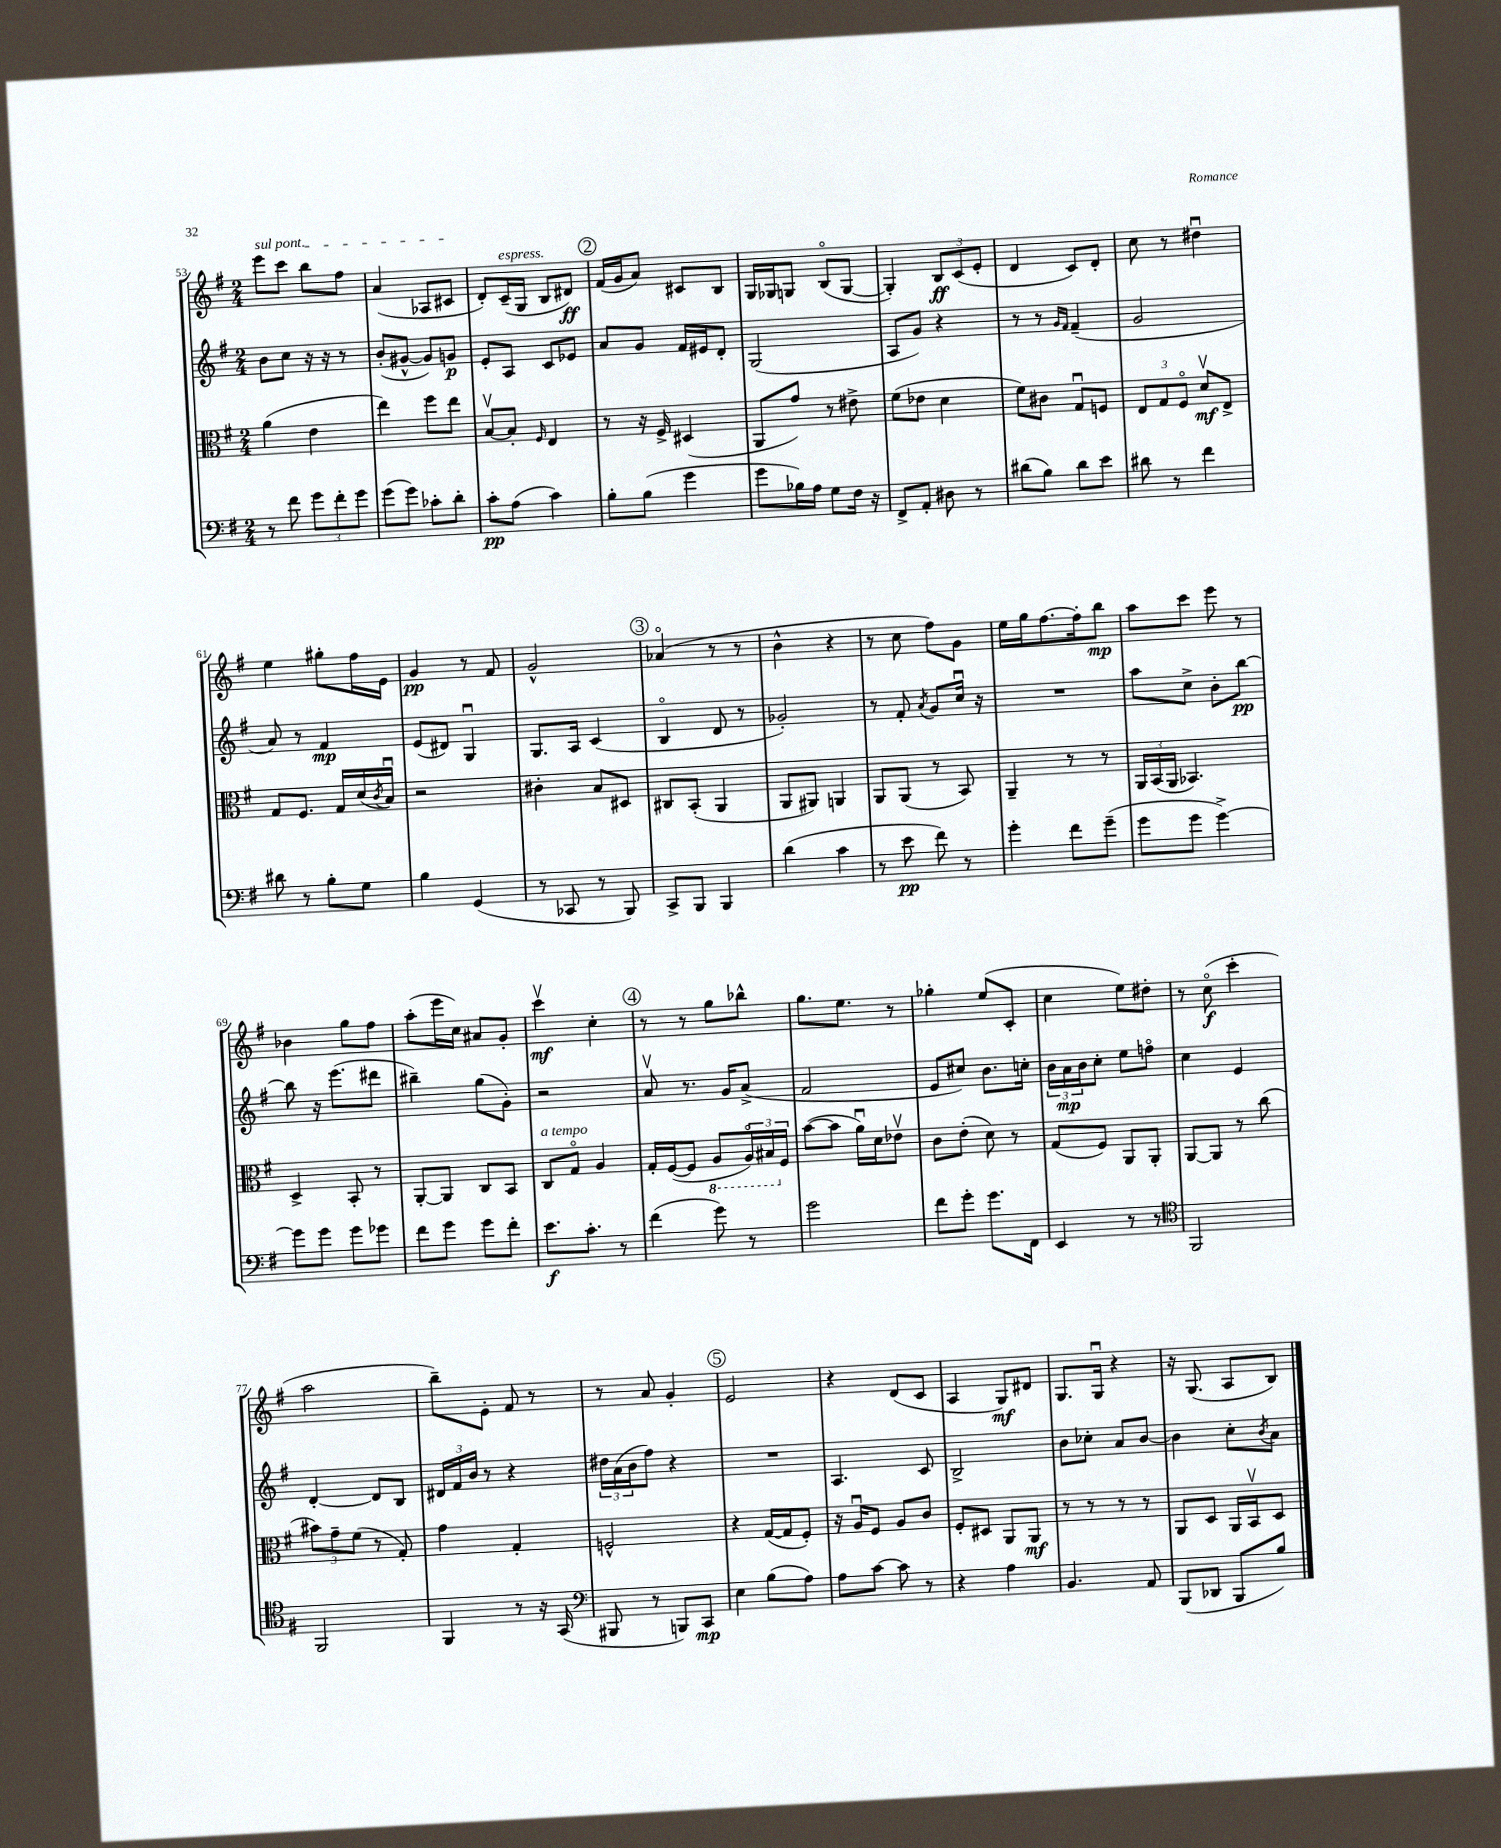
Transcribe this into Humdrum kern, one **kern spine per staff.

**kern	**kern	**kern	**kern
*staff4	*staff3	*staff2	*staff1
*clefF4	*clefC3	*clefG2	*clefG2
*k[f#]	*k[f#]	*k[f#]	*k[f#]
*M2/4	*M2/4	*M2/4	*M2/4
8r	(4a\	8b\L	8eee\L
8f#\	.	8cc\J	8ccc\J
12g\L	4e\	16r	8bb\L
.	.	16r	.
12f#'\	.	.	.
.	.	8r	8ff#\J
12g\J	.	.	.
=	=	=	=
(8g\L	4ee\)	(8b'/L	(4a/
8g\J)	.	[8g#^^/J	.
8c-'\L	8ff#\L	8g#/]L)	8A-/L
8d'\J	8ee\J	8g/J	8c#/J
=	=	=	=
8c'\L	[8Bv/L	8e'/L	8d'/L)
(8A\J	8B'/]J	8A/J	(16c~/L
.	.	.	16G/JJ
.	16qqF#/	.	.
4c\)	4E/	8c/L	8B/L
.	.	8e-/J	8d#/J)
=	=	=	=
8B'\L	8r	8a/L	(16f#/LL
.	.	.	16g/J
(8B\J	16r	8g/J	8a/J)
.	16F#^/	.	.
4g\	(4D#/	16f#/LL	8c#/L
.	.	16e#/J	.
.	.	8d'/J	8B/J
=	=	=	=
8g\L	8AA/L	(2G/	16G/LL
.	.	.	16G-/J
16B-\L)	8g/J)	.	8G/J
16A\JJ	.	.	.
8G\L	8r	.	(8Bo/L
16F#\Jk	8e#^\	.	[8G/J
16r	.	.	.
=	=	=	=
8FF#^/L	(8f#\L	8A/L	4G'/])
8AA'/J	8e-\J	8g/J)	.
8D#\	4d\	4r	12B/L
.	.	.	(12c/
8r	.	.	.
.	.	.	12e'/J
=	=	=	=
(8d#\L	8f#\L)	8r	4d/
8B\J)	8c#\J	8r	.
.	.	16qqg/LL	.
.	.	16qqf#/JJ	.
8d#\L	8Gu/L	(4f#~/	8c/L)
8e\J	8F/J	.	8d'/J
=	=	=	=
8d#\	12E/L	2g/	8cc\
.	12G/	.	.
8r	.	.	8r
.	12F#o/J	.	.
4f#\	8dv/L	.	4dd#u\
.	8E^/J	.	.
=	=	=	=
8d#\	8G/L	8a/)	4ee\
8r	8.F#/J	8r	.
8B'\L	.	4f#/	8gg#'\L
.	16G/LL	.	.
8G\J	(16d/	.	16ff#\L
.	8qc/	.	.
.	16Bu/JJ)	.	16e\JJ
=	=	=	=
4B\	2r	(8e/L	4g/
.	.	8d#/J)	.
(4GG/	.	4Gu/	8r
.	.	.	8f#/
=	=	=	=
8r	4c#'\	8.G/L	2g^^/
8CC-/	.	.	.
.	.	16A/Jk	.
8r	8B/L	(4c/	.
8BBB/)	8D#/J	.	.
=	=	=	=
8CC^/L	8C#/L	4Bo/	(4a-o/
8BBB/J	(8BB'/J	.	.
4BBB/	4AA/	8d/	8r
.	.	8r	8r
=	=	=	=
(4d\	8AA/L	2g-'/)	4b^^\
.	8AA#/J)	.	.
4c\	4AA/	.	4r
=	=	=	=
8r	8AA/L	8r	8r
8e\	(8AA/J	8f#'/	8cc\
.	.	8qa/	.
8f#\)	8r	8g/L	8ff#\L)
8r	8BB/)	16ccu/Jk	8g\J
.	.	16r	.
=	=	=	=
4g'\	4AA~/	2r	16ee\LL
.	.	.	16gg\J
.	.	.	[8.ff#\
8f#\L	8r	.	.
.	.	.	16ff#'\]k
(8g~\J	8r	.	8bb\J
=	=	=	=
8g\L	24AA/LL	8aa\L	8aa\L
.	(24BB/	.	.
.	24AA/JJ	.	.
8g\J	4.BB-/)	8cc^\J	8ccc\J
[4g^\)	.	8b'\L	8eee\
.	.	[8bb\J	8r
=	=	=	=
8g\]L	4D^/	8bb\]	4b-\
8g\J	.	16r	.
.	.	(8.eee\L	.
8g\L	8BB'/	.	8gg\L
8g-\J	8r	8ddd#\J	8ff#\J
=	=	=	=
8f#\L	[8AA'/L	4bb#~\)	(8aa'\L
8g\J	8AA/]J	.	16eee\L
.	.	.	16cc\JJ)
8g\L	8C/L	(8gg\L	8a#/L
8f#'\J	8BB/J	8g'\J)	8g'/J
=	=	=	=
8.e\L	8C/L	2r	4cccv\
.	8Go/J	.	.
8.c'\J	.	.	.
.	4A/	.	4cc'\
8r	.	.	.
=	=	=	=
(4f#\	16G'/LL	8av/	8r
.	([16F#/J	.	.
.	8F#/]J	8.r	8r
8g\)	8AA/L	.	8gg\L
.	.	16g/LK	.
8r	24AAo/L)	(8a^/J	8bb-^^\J
.	24BB#/	.	.
.	24F#/JJ	.	.
=	=	=	=
2g\	([8b\L	2f#/	8.gg\L
.	8b\]J	.	.
.	.	.	8.ee\J
.	16au\LL)	.	.
.	16d\J	.	.
.	8e-v\J	.	8r
=	=	=	=
8f#\L	8c\L	8e/L	4gg-'\
8g'\J	(8e'\J	8cc#/J)	.
8.g\L	8d\)	8.b\L	(8ee/L
.	8r	.	8c'/J
16FF#\Jk	.	16cc'\Jk	.
=	=	=	=
4EE/	(8G/L	24b\LL	4cc\
.	.	24a\	.
.	.	24b\J	.
.	8F#/J)	8cc'\J	.
8r	8AA/L	8ee\L	8ee\L)
8r	8AA'/J	8ffo\J	8dd#'\J
=	=	=	=
*clefC4	*	*	*
2FF#/	[8AA/L	4cc\	8r
.	8AA/]J	.	(8cco\
.	8r	4e/	4ccc'\
.	(8cc\	.	.
=	=	=	=
2FF#/	12b#\L)	[4d'/	2aa\
.	12g~\	.	.
.	(12f#\J	.	.
.	8r	8d/]L	.
.	8G'/)	8B/J	.
=	=	=	=
4FF#/	4g\	24d#/LL	8bb~\L)
.	.	24f#/	.
.	.	24b/JJ	.
.	.	8r	8e'\J
8r	4G'/	4r	8f#/
16r	.	.	8r
(16GG/	.	.	.
=	=	=	=
*clefF4	*	*	*
8BBB#/	2F^^/	24dd#\LL	8r
.	.	(24a\	.
.	.	24b\J	.
8r	.	8ff#\J)	8a/
8BBB/L)	.	4r	4g'/
8CC/J	.	.	.
=	=	=	=
4E\	4r	2r	2e/
(8B\L	([16G/LL	.	.
.	16G/]J	.	.
8A\J)	8F#'/J)	.	.
=	=	=	=
8A\L	16r	4.A/	4r
.	16Au/LK	.	.
[8c\J	8F#/J	.	.
8c\]	8A/L	.	(8d/L
8r	8c/J	8c/	8c/J
=	=	=	=
4r	8F#'/L	2B^/	4A/
.	8D#/J	.	.
4A\	8AA/L	.	8G/L)
.	8AA/J	.	8d#/J
=	=	=	=
4.BB/	8r	8b\L	8.G/L
.	8r	8cc-'\J	.
.	.	.	16Gu/Jk
.	8r	8a/L	4r
8AA/	8r	[8b/J	.
=	=	=	=
(8BBB/L	8AA/L	4b\]	16r
.	.	.	(8.G/
8DD-/J	8D/J	.	.
8BBB/L	16AA/LL	8cc'\L	8A/L
.	16BBv/J	.	.
.	.	8qb/	.
8B/J)	8D/J	8a\J	8B/J)
==	==	==	==
*-	*-	*-	*-
